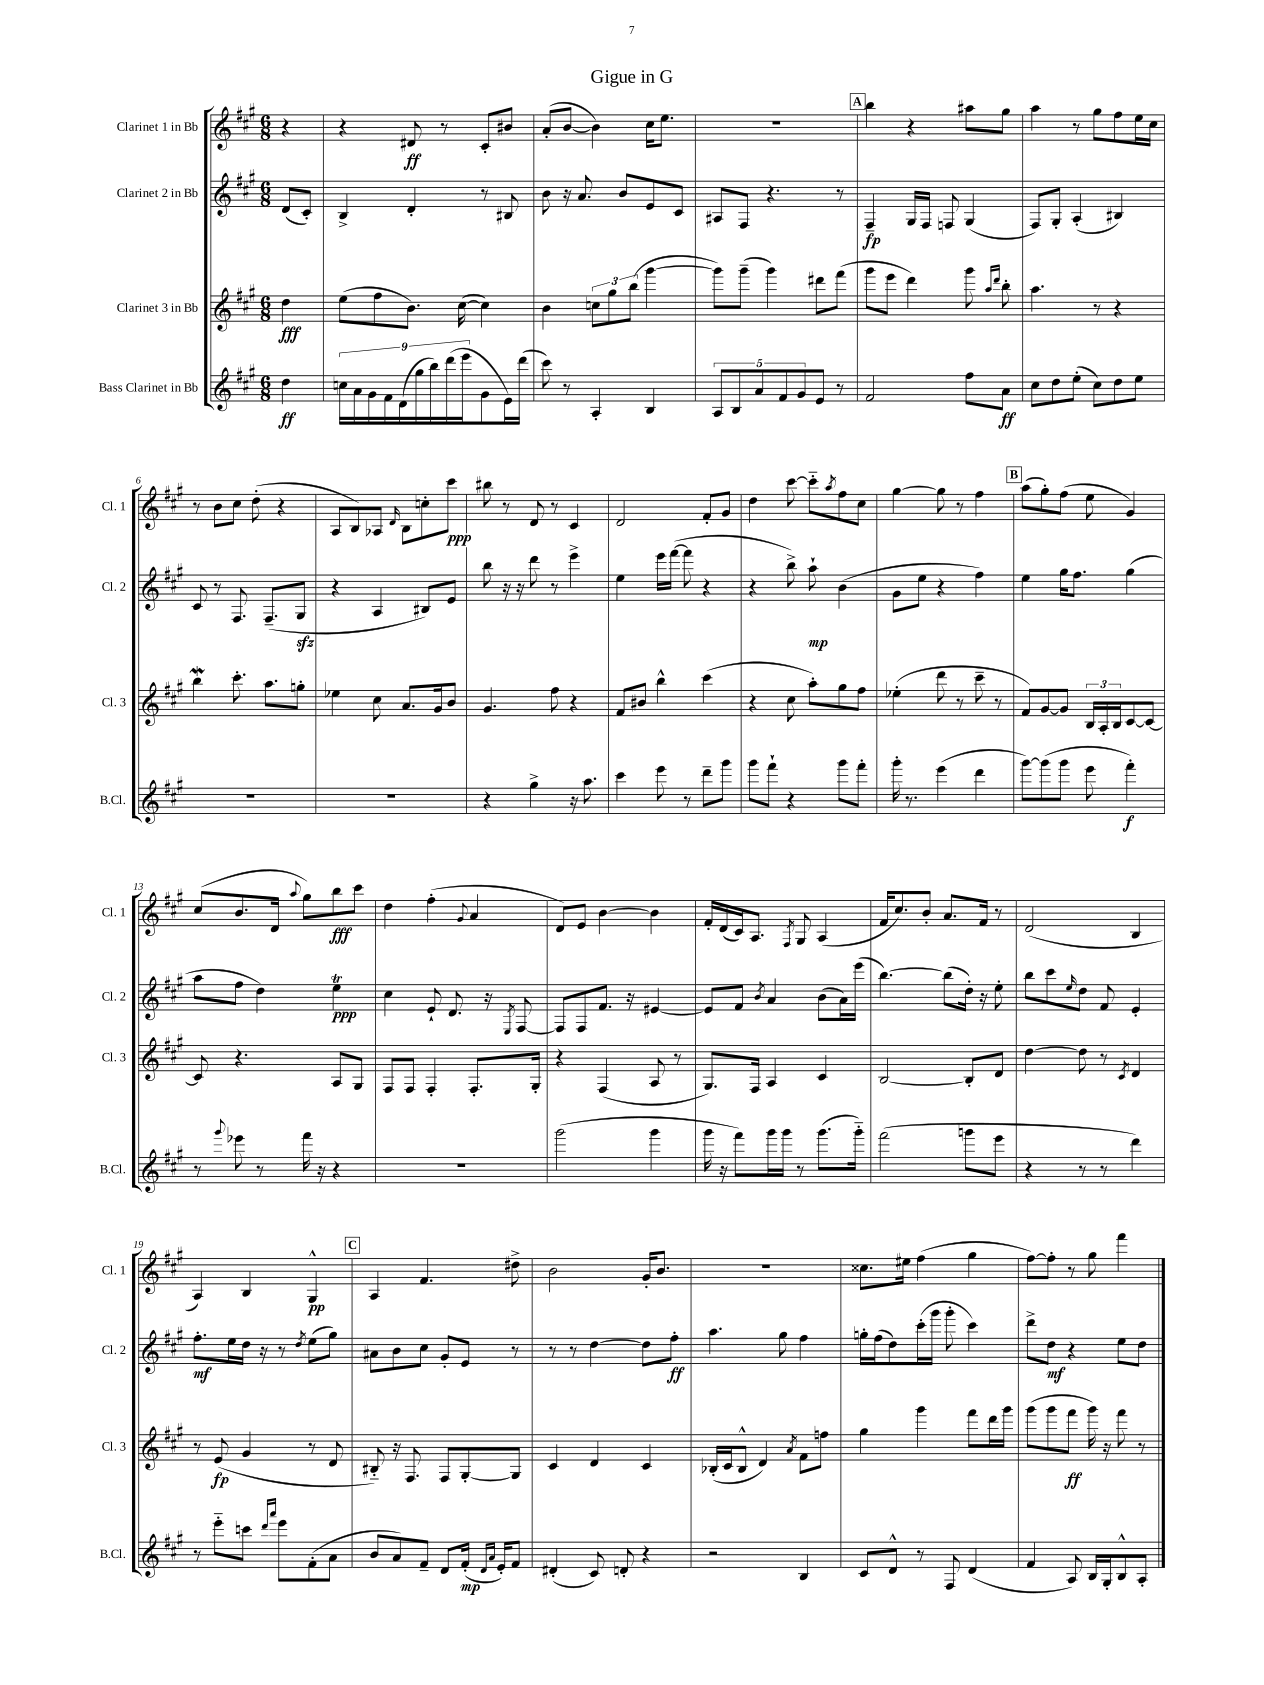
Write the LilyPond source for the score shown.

\header { title = "Gigue in G" }
<<
\new StaffGroup <<
\new Staff = "s0" \with { instrumentName = "Clarinet 1 in Bb" shortInstrumentName = "Cl. 1" } {
    \clef treble \key a \major \numericTimeSignature \time 6/8 \partial 4
    r4 |
    r4 dis'8\ff r8 cis'8-. bis'8 |
    a'8-.( b'8~ b'4) cis''16 e''8. |
    R2. |
    \mark \markup { \box "A" } b''4 r4 ais''8 gis''8 |
    a''4 r8 gis''8 fis''8 e''16 cis''16 |
    r8 b'8 cis''8 d''8-.( r4 |
    a8 b8) aes8 \grace { d'16 } b8 c''8-. cis'''8\ppp |
    bis''8 r8 d'8 r8 cis'4 |
    d'2 fis'8-. gis'8 |
    d''4 cis'''8~ cis'''8-_ \acciaccatura { a''8 } fis''8 cis''8 |
    gis''4~ gis''8 r8 fis''4 |
    \mark \markup { \box "B" } a''8( gis''8-.) fis''8( e''8 gis'4) |
    cis''8( b'8. d'16 \appoggiatura { a''8 } gis''8) b''8\fff cis'''8 |
    d''4 fis''4-.( \appoggiatura { gis'8 } a'4 |
    d'8) e'8 b'4~ b'4 |
    fis'16-. d'16( cis'16) a8. \acciaccatura { fis8 } gis8 a4( |
    fis'16 cis''8.) b'8-. a'8. fis'16 r8 |
    d'2( b4 |
    a4) b4 gis4-^\pp |
    \mark \markup { \box "C" } a4 fis'4. dis''8-> |
    b'2 gis'16-. b'8. |
    R2. |
    cisis''8. eis''16 fis''4( gis''4 |
    fis''8~) fis''8-. r8 gis''8 fis'''4 \bar "|." |
}
\new Staff = "s1" \with { instrumentName = "Clarinet 2 in Bb" shortInstrumentName = "Cl. 2" } {
    \clef treble \key a \major \numericTimeSignature \time 6/8 \partial 4
    d'8( cis'8-.) |
    b4-> d'4-. r8 bis8 |
    b'8 r16 a'8. b'8 e'8 cis'8 |
    ais8 fis8 r4. r8 |
    \mark \markup { \box "A" } fis4--\fp gis16 fis16 f8 gis4( |
    fis8) gis8-. a4-.( bis4) |
    cis'8 r8 fis8. fis8.--( gis8\sfz |
    r4 a4 bis8) e'8 |
    b''8 r16 r16 d'''8 r8 e'''4-> |
    e''4 e'''16 fis'''16~( fis'''8 r4 |
    r4 b''8->) a''8-!\mp b'4( |
    gis'8 e''8 r4 fis''4) |
    \mark \markup { \box "B" } e''4 gis''16 fis''8. gis''4( |
    a''8 fis''8 d''4) e''4\trill\ppp |
    cis''4 e'8-! d'8. r16 \acciaccatura { e8 } fis8~ |
    fis8 fis8 fis'8. r16 eis'4~ |
    eis'8 fis'8 \acciaccatura { b'8 } a'4 b'8( a'16) e'''16( |
    b''4.~) b''8( d''16-.) r16 e''8-. |
    b''8 cis'''8 \grace { e''16 } d''8 fis'8 e'4-. |
    fis''8.-.\mf e''16 d''16 r16 r8 \acciaccatura { d''8 } e''8( gis''8) |
    \mark \markup { \box "C" } ais'8 b'8 cis''8 gis'8-. e'8 r8 |
    r8 r8 d''4~ d''8 fis''8-.\ff |
    a''4. gis''8 fis''4 |
    g''16-. fis''16( d''8) cis'''16-.( gis'''16 gis'''8-. cis'''4) |
    d'''8-> d''8\mf r4 e''8 d''8 \bar "|." |
}
\new Staff = "s2" \with { instrumentName = "Clarinet 3 in Bb" shortInstrumentName = "Cl. 3" } {
    \clef treble \key a \major \numericTimeSignature \time 6/8 \partial 4
    d''4\fff |
    e''8( fis''8 b'8.) cis''16~( cis''4) |
    b'4 \tuplet 3/2 { c''8 gis''8 b''8( } gis'''4~ |
    gis'''8) gis'''8--( gis'''4) dis'''8 fis'''8( |
    \mark \markup { \box "A" } gis'''8 e'''8 d'''4) gis'''8 \grace { a''16 d'''16 } b''8-. |
    a''4. r8 r4 |
    b''4\mordent cis'''8.-. a''8. g''8-. |
    ees''4 cis''8 a'8. gis'16 b'8 |
    gis'4. fis''8 r4 |
    fis'8 bis'8 b''4-^ cis'''4( |
    r4 cis''8 a''8-.) gis''8 fis''8 |
    ees''4-.( d'''8 r8 cis'''8-- r8 |
    \mark \markup { \box "B" } fis'8) gis'8~ gis'8 \tuplet 3/2 { b16 a16-. b16 } cis'8~ cis'8~ |
    cis'8 r4. a8 gis8 |
    fis8 fis8 fis4-. fis8.-. gis16-. |
    r4 fis4( a8 r8 |
    gis8.) fis16 a4 cis'4 |
    b2~ b8-. d'8 |
    d''4~ d''8 r8 \acciaccatura { cis'8 } d'4 |
    r8 e'8\fp( gis'4 r8 d'8 |
    \mark \markup { \box "C" } bis8-_) r16 fis8. fis8 gis8~-. gis8 |
    cis'4 d'4 cis'4 |
    bes16-.( cis'16 bes8-^ d'4) \acciaccatura { a'8 } fis'8 f''8 |
    gis''4 gis'''4 fis'''8 d'''16 gis'''16 |
    gis'''8( gis'''8 fis'''8\ff gis'''16) r16 fis'''8 r8 \bar "|." |
}
\new Staff = "s3" \with { instrumentName = "Bass Clarinet in Bb" shortInstrumentName = "B.Cl." } {
    \clef treble \key a \major \numericTimeSignature \time 6/8 \partial 4
    d''4\ff |
    \tuplet 9/8 { c''16 a'16 gis'16 fis'16 d'16( gis''16 b''16) d'''16( e'''16 } gis'8 e'16) d'''16( |
    cis'''8) r8 a4-. b4 |
    \tuplet 5/4 { a8 b8 a'8 fis'8 gis'8 } e'8 r8 |
    \mark \markup { \box "A" } fis'2 fis''8 a'8\ff |
    cis''8 d''8 e''8-.( cis''8) d''8 e''8 |
    R2. |
    R2. |
    r4 gis''4-> r16 a''8. |
    cis'''4 e'''8 r8 d'''8-- gis'''8 |
    gis'''8 fis'''8-! r4 gis'''8 fis'''8-. |
    gis'''16-. r8. e'''4( d'''4 |
    \mark \markup { \box "B" } gis'''8~) gis'''8( gis'''8 e'''8 fis'''4-.\f) |
    r8 \appoggiatura { gis'''8 } ees'''8 r8 fis'''16 r16 r4 |
    R2. |
    gis'''2( gis'''4 |
    gis'''16 r16 fis'''8) gis'''16 gis'''16 r8 gis'''8.( gis'''16-_) |
    fis'''2( g'''8 e'''8 |
    r4 r8 r8 d'''4) |
    r8 e'''8-_ c'''8 \grace { d'''16 a'''16 } e'''8 fis'8-.( a'8 |
    \mark \markup { \box "C" } b'8 a'8) fis'8-- d'8 fis'16-.\mp( \grace { d'16 a'16 } e'16-.) fis'8 |
    dis'4-.( cis'8) d'8-. r4 |
    r2 b4 |
    cis'8 d'8-^ r8 fis8 d'4( |
    fis'4 a8) b16 gis16-. b8-^ a8-. \bar "|." |
}
>>
>>
